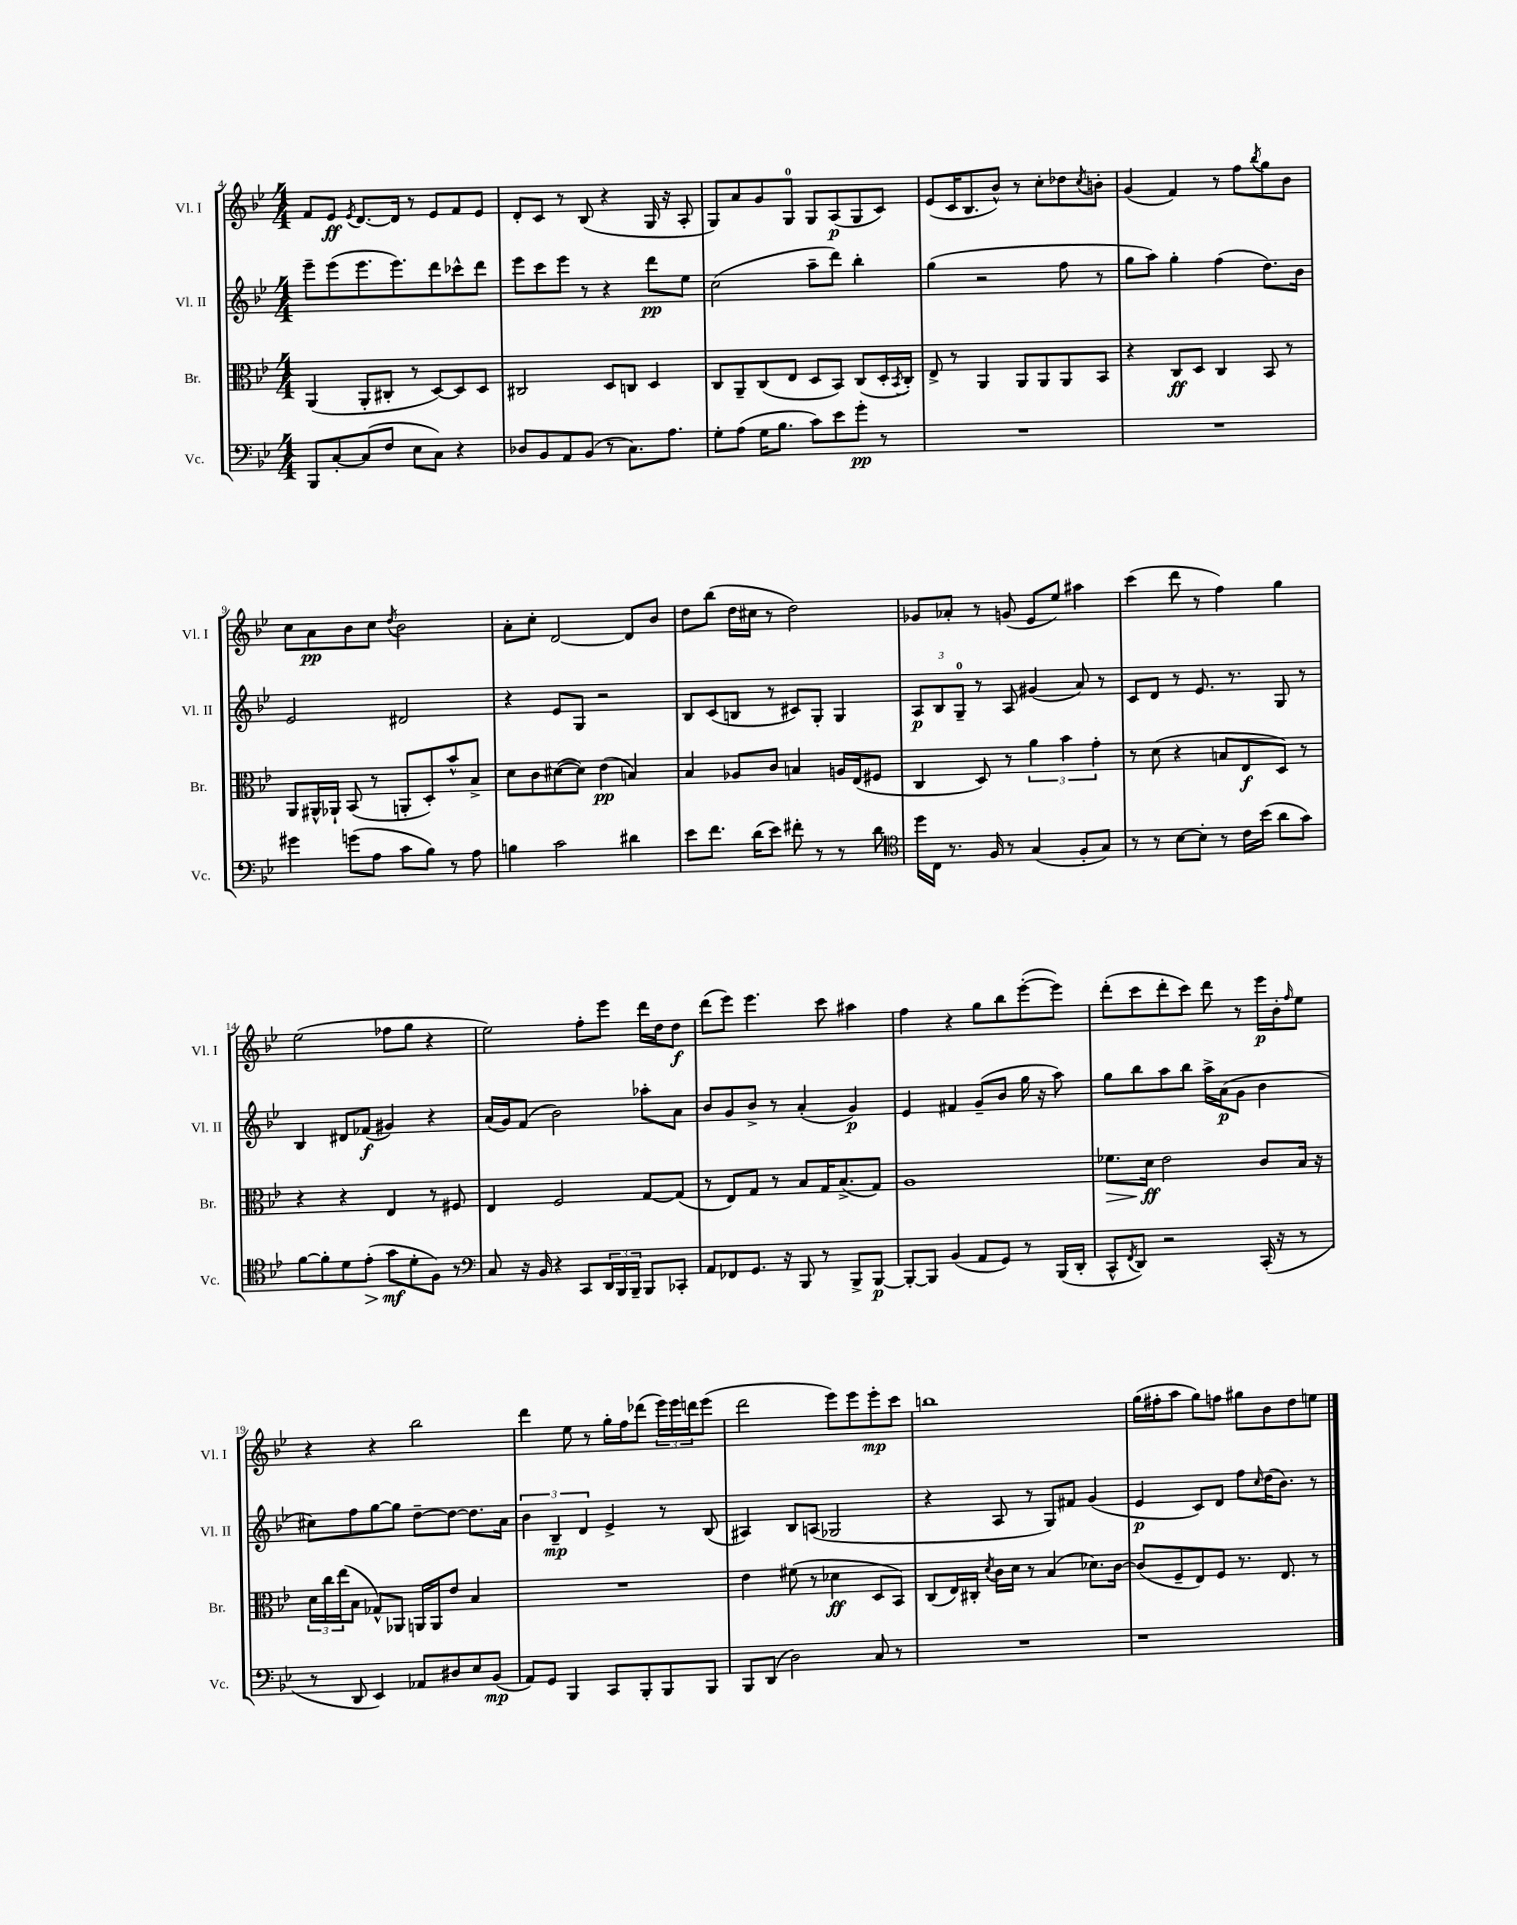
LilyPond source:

<<
\new StaffGroup <<
\new Staff = "s0" \with { instrumentName = "Vl. I" shortInstrumentName = "Vl. I" } {
    \clef treble \key bes \major \numericTimeSignature \time 4/4
    f'8 ees'8\ff \acciaccatura { ees'8 } d'8.~ d'16 r8 ees'8 f'8 ees'8 |
    d'8-. c'8 r8 bes8( r4 g16 r16 a8-. |
    g8) a'8 g'8 g8-0 g8 a8\p( g8 c'8) |
    ees'8( c'16 bes8. bes'8-^) r8 c''8-. des''8 \acciaccatura { c''8 } b'8-. |
    g'4( f'4) r8 f''8 \acciaccatura { bes''8 } g''8 bes'8 |
    c''8 a'8\pp bes'8 c''8 \acciaccatura { d''8 } bes'2 |
    a'8-. c''8-. d'2~ d'8 bes'8 |
    d''8 bes''8( d''16 cis''16 r8 d''2) |
    ges'8 aes'8-. r8 g'8( ees'8 ees''8) ais''4 |
    c'''4( d'''8 r8 f''4) g''4 |
    ees''2( fes''8 g''8 r4 |
    ees''2) f''8-. ees'''8 d'''16 d''16 d''8\f |
    d'''8( ees'''8) ees'''4. c'''8 ais''4 |
    f''4 r4 g''8 bes''8 ees'''8~-.( ees'''8) |
    d'''8-.( c'''8 d'''8-. c'''8) d'''8 r8 ees'''16\p bes'16-. \grace { f''16 } ees''8 |
    r4 r4 bes''2 |
    d'''4 ees''8 r8 g''16-. f''16 des'''8( \tuplet 3/2 { ees'''16) ees'''16 d'''16 } ees'''8( |
    d'''2 ees'''8) ees'''8 ees'''8-.\mp c'''8 |
    b''1 |
    g''16( fis''16-. a''8 g''8) f''8 gis''8 bes'8 d''8 e''8 \bar "|." |
}
\new Staff = "s1" \with { instrumentName = "Vl. II" shortInstrumentName = "Vl. II" } {
    \clef treble \key bes \major \numericTimeSignature \time 4/4
    ees'''8-- ees'''8( ees'''8. ees'''8.) d'''8 ces'''8-^ d'''8 |
    ees'''8 c'''8 ees'''8 r8 r4 d'''8\pp ees''8 |
    c''2( a''8-- d'''8) bes''4-. |
    g''4( r2 f''8 r8 |
    g''8 a''8) g''4-. f''4( d''8.) bes'16 |
    ees'2 dis'2 |
    r4 ees'8 g8 r2 |
    bes8 c'8( b8 r8 cis'8) g8-. g4 |
    \tuplet 3/2 { a8\p bes8 g8-0-- } r8 a8 gis'4( a'8) r8 |
    c'8 d'8 r8 ees'8. r8. g8 r8 |
    bes4 dis'8 fes'8\f( gis'4) r4 |
    a'16( g'16) f'8( bes'2) aes''8-. a'8 |
    bes'8 g'8 bes'8-> r8 a'4-.( g'4\p) |
    ees'4 fis'4 g'8--( bes'8 g''16 r16 a''8) |
    g''8 bes''8 a''8 bes''8 a''16-> a'16\p( g'8 bes'4 |
    cis''8) f''8 g''8~ g''8 d''8~-- d''8~ d''8. a'16 |
    \tuplet 3/2 { bes'4 bes4--\mp d'4 } ees'4-> r8 bes8( |
    ais4) bes8 a8( ges2 |
    r4 a8 r8 g8) fis'8 g'4( |
    ees'4\p c'8) d'8 f''8 \grace { c''16 } d''16( bes'8.) r8 \bar "|." |
}
\new Staff = "s2" \with { instrumentName = "Br." shortInstrumentName = "Br." } {
    \clef alto \key bes \major \numericTimeSignature \time 4/4
    a,4( a,8-. cis8-. r8 d8~) d8 d8 |
    cis2 d8 c8 d4 |
    c8 a,8-- c8( ees8 d8 bes,8) c8( d16-. \acciaccatura { bes,8 } c16-.) |
    ees8-> r8 a,4 a,8 a,8 a,8 bes,8 |
    r4 c8\ff d8 c4 bes,8 r8 |
    a,8 ais,16-^ aes,16-! bes,8( r8 a,8-. d8-.) bes'8-^ bes8-> |
    d'8 c'8 dis'8~( dis'8) ees'4\pp( b4) |
    bes4 aes8 c'8 b4 a16 ees16( fis8 |
    c4 d8) r8 \tuplet 3/2 { a'4 bes'4 g'4-. } |
    r8 d'8( r4 b8 ees8\f d8) r8 |
    r4 r4 ees4 r8 fis8 |
    ees4 f2 g8~ g8( |
    r8 ees8) g8 r8 bes8 g16 bes8.->( g8) |
    a1 |
    fes'8.\> d'16\ff\! ees'2 c'8 bes16 r16 |
    \tuplet 3/2 { d'16 c''16 ees''16( } bes8 ges8-^) aes,8 a,16 a,16 ees'8 bes4 |
    R1 |
    ees'4 fis'8( r8 des'4\ff d8 bes,8) |
    c8( ees16) cis16-. \acciaccatura { d'8 } c'16 d'16 r8 bes4( des'8.) c'16~ |
    c'8( f8-- ees8) f8 r8. ees8. r8 \bar "|." |
}
\new Staff = "s3" \with { instrumentName = "Vc." shortInstrumentName = "Vc." } {
    \clef bass \key bes \major \numericTimeSignature \time 4/4
    bes,,8 c8~-. c8( f8 ees8 c8) r4 |
    des8 bes,8 a,8 bes,8( r8 c8.) a8. |
    g8-. a8( g16 bes8. c'8) ees'8 g'8-.\pp r8 |
    R1 |
    R1 |
    gis'4 g'8( a8 c'8 bes8) r8 a8 |
    b4 c'2 dis'4 |
    ees'8 f'8. d'16( ees'8) fis'8-. r8 r8 d'8 |
    \clef tenor d''16 c16 r8. f16 r8 g4( f8-. g8) |
    r8 r8 bes8~ bes8-. r8 c'16 bes'16( a'8 g'8) |
    f'8~ f'8-. d'8 ees'8-.\>( g'8\mf\! d'8-. f8) r8 |
    \clef bass c8 r16 bes,16 r4 c,8 \tuplet 3/2 { d,16 bes,,16 bes,,16-- } bes,,8 ces,8-. |
    a,8 fes,8 g,8. r16 bes,,8 r8 bes,,8-> bes,,8~\p |
    bes,,8~-. bes,,8 bes,4( a,8 g,8) r8 bes,,16( d,16-. |
    c,8-^ \acciaccatura { f,8 } d,8) r2 c,16-.( r16 r8 |
    r8 d,8 ees,4) aes,8 dis8 ees8 bes,8\mp( |
    a,8) g,8 bes,,4 c,8 bes,,8-. bes,,8 bes,,8 |
    bes,,8 d,8( d2) c8 r8 |
    R1 |
    r1 \bar "|." |
}
>>
>>
\layout { \context { \Score currentBarNumber = #4 } }
